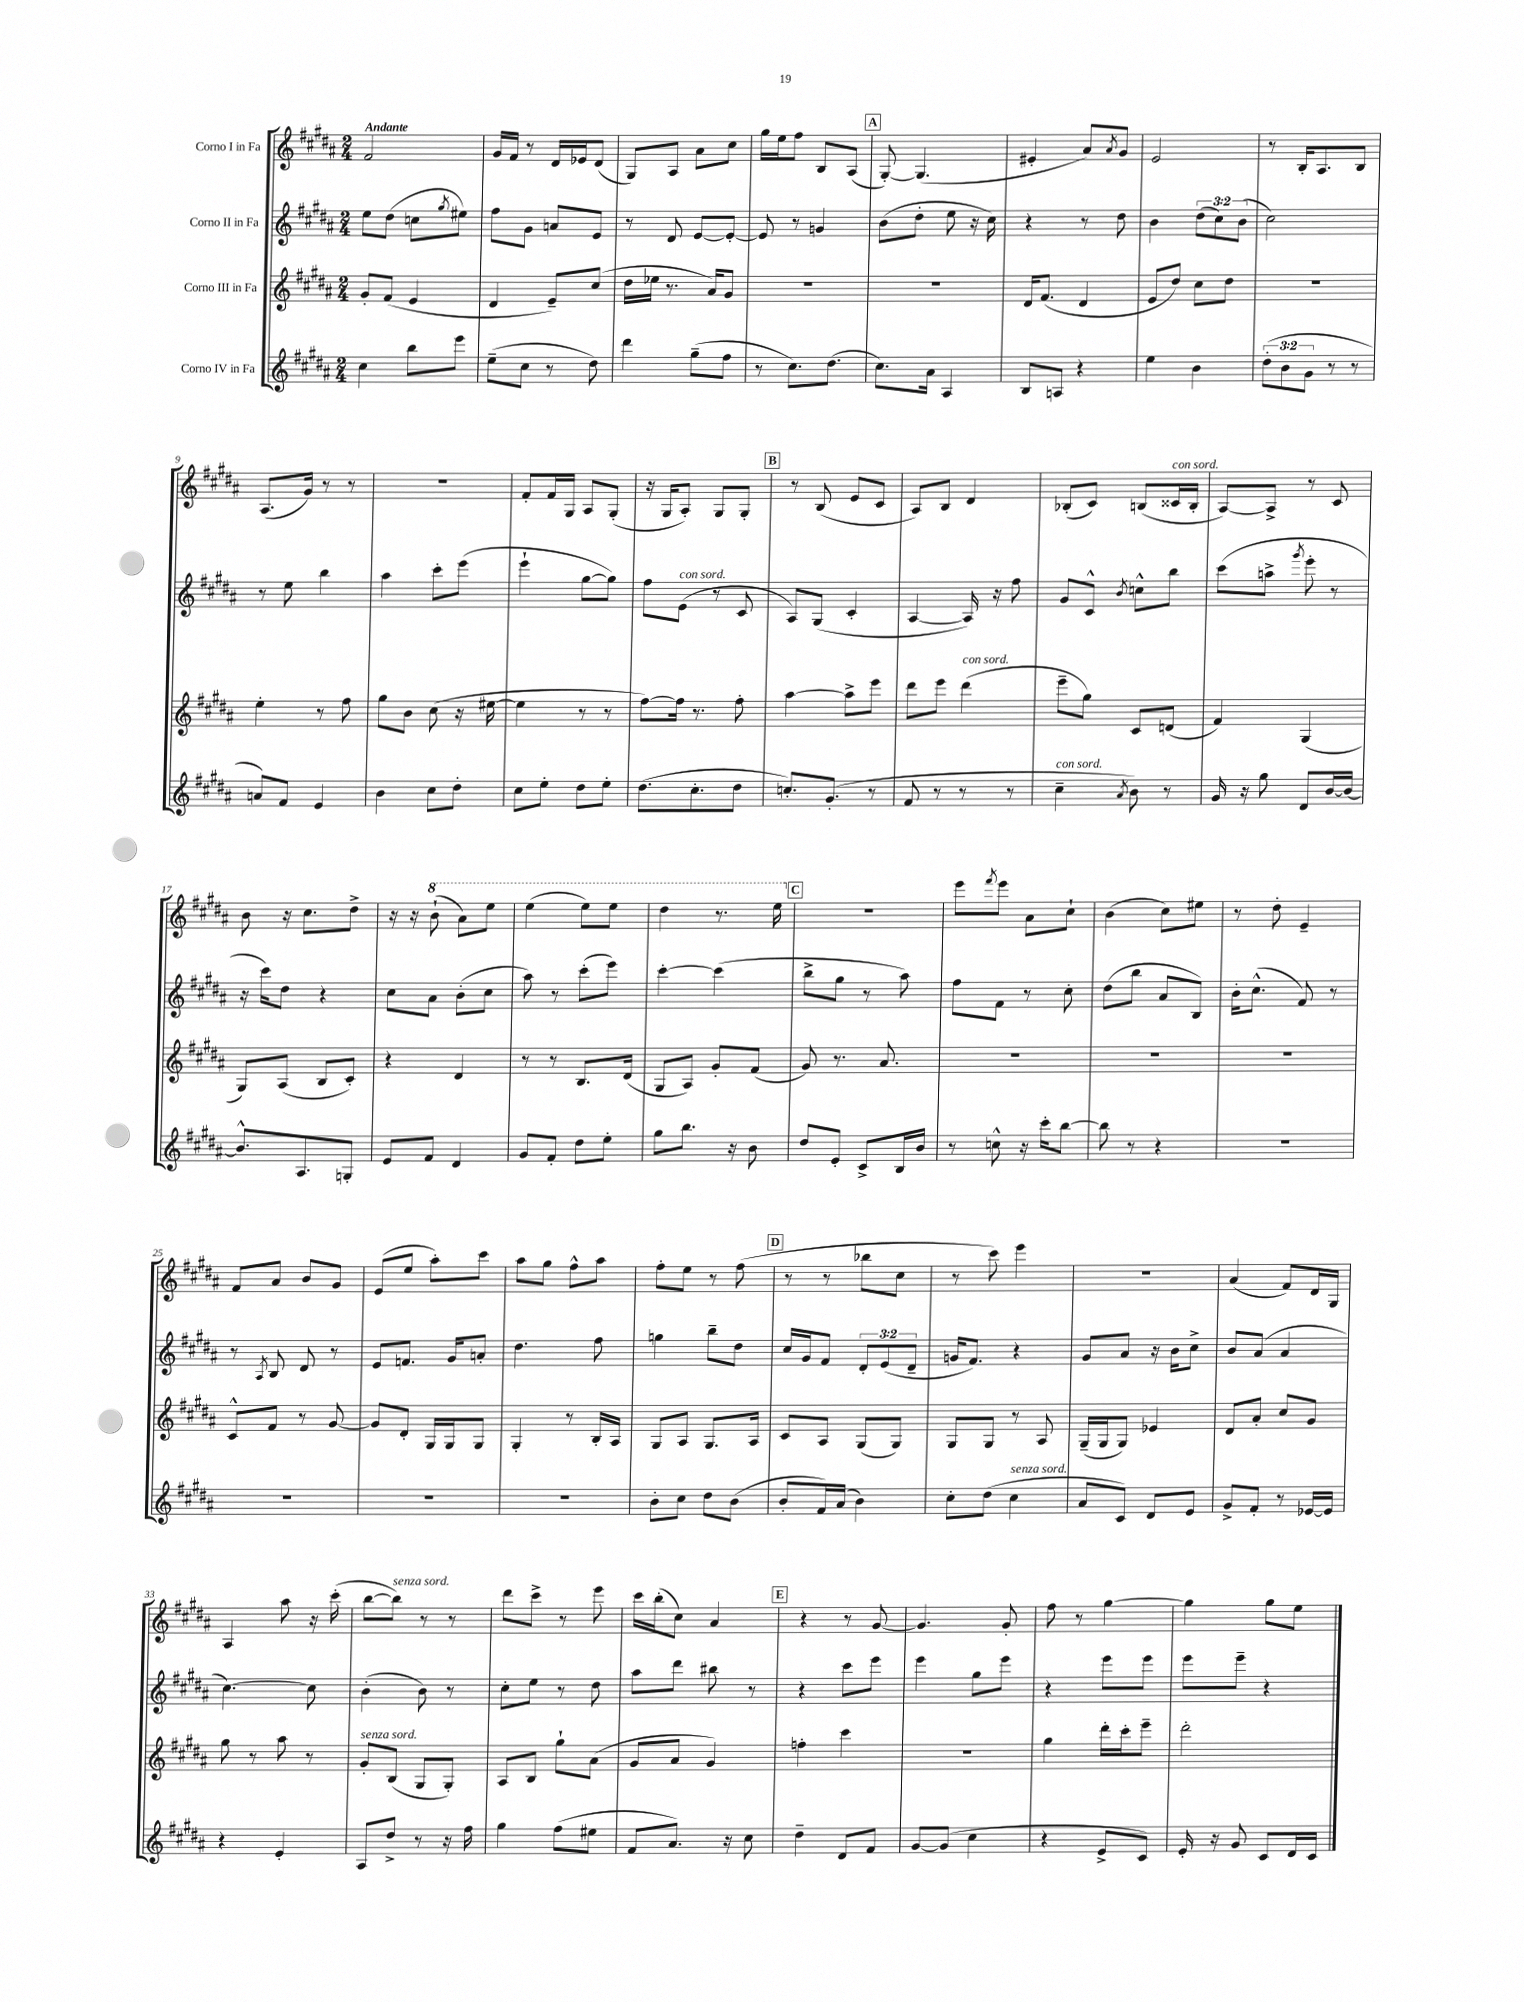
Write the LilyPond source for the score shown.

<<
\new StaffGroup <<
\new Staff = "s0" \with { instrumentName = "Corno I in Fa" } {
    \clef treble \key b \major \numericTimeSignature \time 2/4 \tempo "Andante"
    fis'2 |
    gis'16 fis'16 r8 dis'16 ees'16 dis'8( |
    gis8) ais8 ais'8 cis''8 |
    gis''16 e''16 fis''8 b8 ais8( |
    \mark \markup { \box "A" } gis8~-.) gis4.( |
    eis'4-. ais'8) \acciaccatura { ais'8 } gis'8 |
    e'2 |
    r8 b16-. ais8. b8 |
    ais8.( gis'16) r8 r8 |
    R2 |
    fis'8-. fis'16 gis16 ais8 gis8-.( |
    r16 gis16 ais8-.) gis8 gis8-. |
    \mark \markup { \box "B" } r8 b8( e'8 cis'8 |
    ais8) b8 dis'4 |
    bes8-.( cis'8) b8( cisis'16^\markup { \italic "con sord." } b16-. |
    ais8~) ais8-> r8 cis'8 |
    b'8 r16 cis''8. dis''8-> |
    r16 r16 \ottava #1 b''8-!( ais''8) e'''8 |
    e'''4( e'''8) e'''8 |
    dis'''4 r8. e'''16 \ottava #0 |
    \mark \markup { \box "C" } R2 |
    e'''8 \acciaccatura { fis'''8 } e'''8 ais'8 cis''8-! |
    b'4( cis''8) eis''8 |
    r8 dis''8-. e'4-- |
    fis'8 ais'8 b'8 gis'8 |
    e'8( e''8 ais''8-.) cis'''8 |
    ais''8 gis''8 fis''8-^ ais''8 |
    fis''8-. e''8 r8 fis''8( |
    \mark \markup { \box "D" } r8 r8 bes''8 cis''8 |
    r8 cis'''8) e'''4 |
    R2 |
    ais'4( fis'8) dis'16 gis16 |
    ais4 ais''8 r16 cis'''16-.( |
    b''8~ b''8^\markup { \italic "senza sord." }) r8 r8 |
    dis'''8 cis'''8-> r8 e'''8 |
    cis'''16 b''16-.( cis''8) ais'4 |
    \mark \markup { \box "E" } r4 r8 gis'8~ |
    gis'4. gis'8-. |
    fis''8 r8 gis''4~ |
    gis''4 gis''8 e''8 \bar "|." |
}
\new Staff = "s1" \with { instrumentName = "Corno II in Fa" } {
    \clef treble \key b \major \numericTimeSignature \time 2/4 \override Staff.TupletNumber.text = #tuplet-number::calc-fraction-text
    e''8 dis''8( c''8 \acciaccatura { gis''8 } eis''8) |
    fis''8 gis'8 a'8 e'8 |
    r8 dis'8 e'8~ e'8~-. |
    e'8 r8 g'4 |
    \mark \markup { \box "A" } b'8( dis''8-. e''8 r16 cis''16) |
    r4 r8 dis''8 |
    b'4 \tuplet 3/2 { dis''8( cis''8) b'8( } |
    cis''2) |
    r8 e''8 b''4 |
    ais''4 cis'''8-. e'''8( |
    e'''4-! gis''8~ gis''8) |
    fis''8 e'8^\markup { \italic "con sord." }( r8 cis'8 |
    \mark \markup { \box "B" } ais8) gis8( cis'4-. |
    ais4~ ais16) r16 fis''8 |
    gis'8 cis'8-^ \acciaccatura { b'8 } c''8-^ b''8 |
    cis'''8( a''8-> \acciaccatura { gis'''8 } e'''8-. r8 |
    r16 cis'''16) dis''8 r4 |
    cis''8 ais'8 b'8-.( cis''8 |
    ais''8) r8 cis'''8-.( e'''8) |
    cis'''4~-. cis'''4( |
    \mark \markup { \box "C" } b''8-> gis''8 r8 ais''8) |
    fis''8 fis'8 r8 cis''8-. |
    dis''8( b''8 ais'8 b8) |
    b'16-. cis''8.-^( fis'8) r8 |
    r8 \acciaccatura { ais8 } b8 dis'8 r8 |
    e'8 f'8. gis'16 a'8-. |
    dis''4. fis''8 |
    g''4 b''8-- dis''8 |
    \mark \markup { \box "D" } cis''16 gis'16 fis'8 \tuplet 3/2 { dis'8-. e'8( dis'8-- } |
    g'16 fis'8.) r4 |
    gis'8 ais'8 r16 b'16 cis''8-> |
    b'8 ais'8( ais'4 |
    cis''4.~) cis''8 |
    b'4-.( b'8) r8 |
    cis''8-. e''8 r8 dis''8 |
    ais''8 dis'''8 bis''8 r8 |
    \mark \markup { \box "E" } r4 cis'''8 e'''8 |
    e'''4 gis''8 e'''8 |
    r4 e'''8 e'''8 |
    e'''8 e'''8-- r4 \bar "|." |
}
\new Staff = "s2" \with { instrumentName = "Corno III in Fa" } {
    \clef treble \key b \major \numericTimeSignature \time 2/4
    gis'8-. fis'8( e'4 |
    dis'4 e'8--) cis''8( |
    dis''16 ees''16 r8. ais'16) gis'8 |
    r2 |
    \mark \markup { \box "A" } R2 |
    dis'16 fis'8.( dis'4 |
    e'8 dis''8) cis''8 dis''8 |
    R2 |
    e''4-. r8 fis''8 |
    gis''8 b'8 cis''8( r16 eis''16~ |
    eis''4 r8 r8 |
    fis''8~) fis''16 r8. fis''8-. |
    \mark \markup { \box "B" } ais''4~ ais''8-> e'''8 |
    dis'''8 e'''8 dis'''4^\markup { \italic "con sord." }( |
    e'''8-- gis''8) cis'8 d'8( |
    fis'4) gis4( |
    gis8) ais8( b8 cis'8-.) |
    r4 dis'4 |
    r8 r8 b8. dis'16( |
    gis8 ais8) gis'8-. fis'8( |
    \mark \markup { \box "C" } gis'8) r8. ais'8. |
    R2 |
    R2 |
    R2 |
    cis'8-^ fis'8 r8 gis'8~ |
    gis'8 dis'8-. gis16 gis16 gis8 |
    gis4-. r8 b16-. ais16 |
    gis8 ais8 gis8. ais16 |
    \mark \markup { \box "D" } cis'8 ais8 gis8( gis8) |
    gis8 gis8 r8 ais8 |
    gis16--( gis16 gis8) ees'4 |
    dis'8 ais'8-. cis''8 gis'8 |
    gis''8 r8 ais''8 r8 |
    gis'8-.^\markup { \italic "senza sord." } b8( gis8 gis8-.) |
    ais8 b8 gis''8-! ais'8( |
    gis'8 ais'8 gis'4) |
    \mark \markup { \box "E" } f''4-. cis'''4 |
    R2 |
    gis''4 dis'''16-. cis'''16-. e'''8-- |
    dis'''2-. \bar "|." |
}
\new Staff = "s3" \with { instrumentName = "Corno IV in Fa" } {
    \clef treble \key b \major \numericTimeSignature \time 2/4 \override Staff.TupletNumber.text = #tuplet-number::calc-fraction-text
    cis''4 b''8 e'''8 |
    e''8--( cis''8 r8 dis''8) |
    dis'''4 gis''8--( fis''8 |
    r8 cis''8.) dis''8.( |
    \mark \markup { \box "A" } cis''8.) ais'16 ais4 |
    b8 a8 r4 |
    e''4 b'4 |
    \tuplet 3/2 { dis''8-.( b'8 gis'8 } r8 r8 |
    a'8) fis'8 e'4 |
    b'4 cis''8 dis''8-. |
    cis''8 e''8-. dis''8 e''8-. |
    dis''8.( cis''8.-. dis''8 |
    \mark \markup { \box "B" } c''8.-.) gis'8.-.( r8 |
    fis'8 r8 r8 r8 |
    cis''4--^\markup { \italic "con sord." } \acciaccatura { ais'8 } b'8) r8 |
    gis'16 r16 gis''8 dis'8 b'16~ b'16~ |
    b'8.-^ ais8. g8-. |
    e'8 fis'8 dis'4 |
    gis'8 fis'8-. dis''8 e''8-. |
    gis''8 b''8. r16 b'8 |
    \mark \markup { \box "C" } dis''8 e'8-. cis'8-> b16 b'16 |
    r8 c''8-^ r16 cis'''16-. b''8~ |
    b''8 r8 r4 |
    R2 |
    R2 |
    R2 |
    R2 |
    b'8-. cis''8 dis''8 b'8( |
    \mark \markup { \box "D" } b'8-. fis'16) ais'16( b'4) |
    cis''8-. dis''8( cis''4^\markup { \italic "senza sord." } |
    ais'8 cis'8) dis'8 e'8 |
    gis'8-> fis'8-. r8 ees'16~ ees'16 |
    r4 e'4-. |
    ais8 dis''8-> r8 r16 fis''16 |
    gis''4 fis''8( eis''8 |
    fis'8 ais'8.) r16 cis''8 |
    \mark \markup { \box "E" } dis''4-- dis'8 fis'8 |
    gis'8~ gis'8( cis''4 |
    r4 e'8-> cis'8) |
    e'16-. r16 gis'8 cis'8 dis'16 cis'16 \bar "|." |
}
>>
>>
